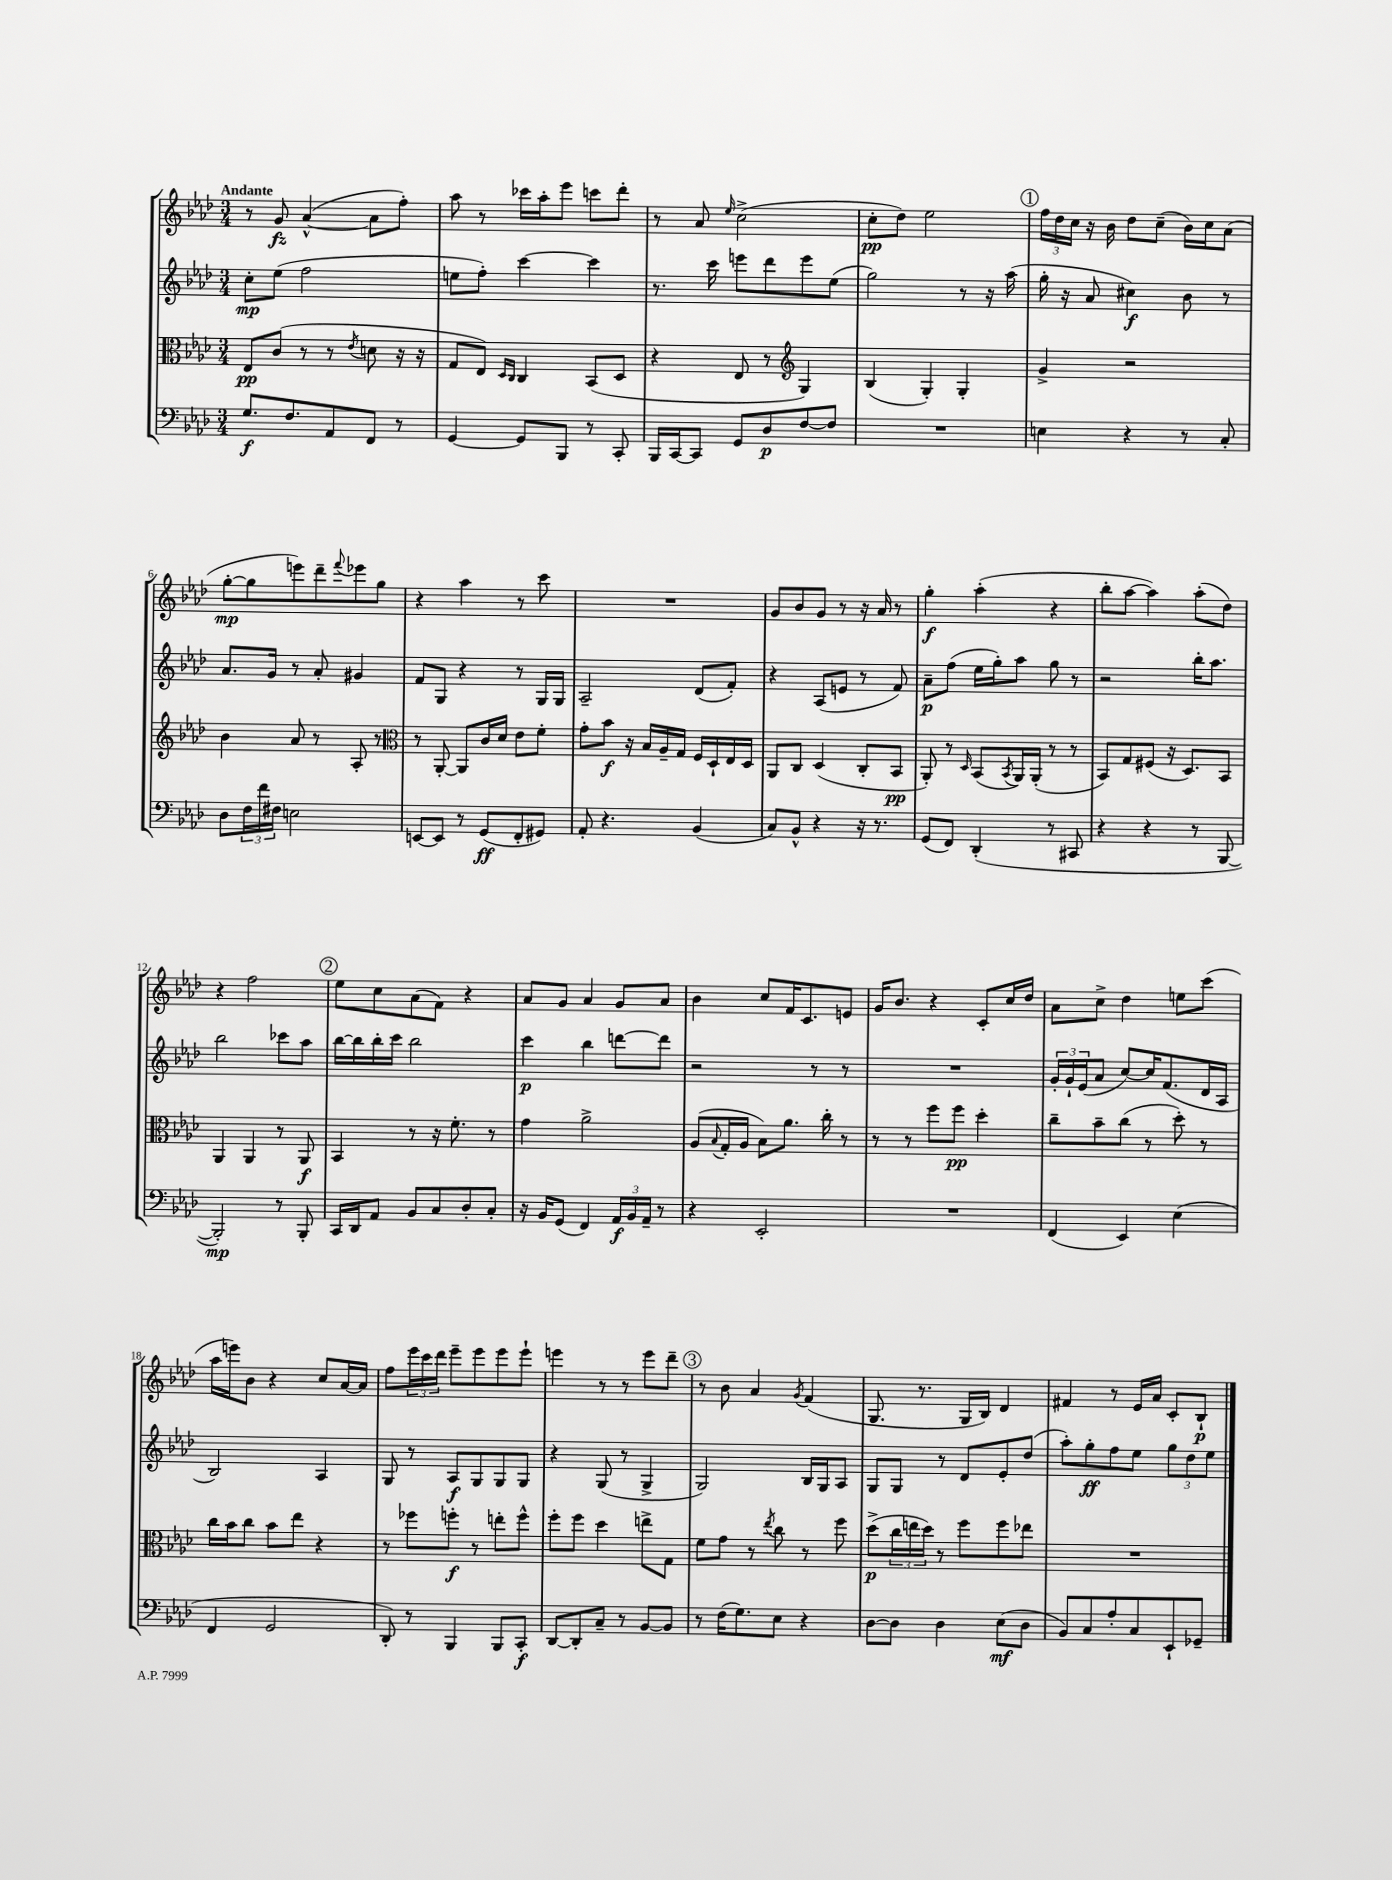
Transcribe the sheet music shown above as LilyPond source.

<<
\new StaffGroup <<
\new Staff = "s0" {
    \clef treble \key aes \major \numericTimeSignature \time 3/4 \tempo "Andante"
    r8 g'8\fz aes'4~-^( aes'8 f''8-.) |
    aes''8 r8 ces'''16 aes''16-. ees'''8 c'''8 des'''8-. |
    r8 aes'8 \grace { ees''16 } c''2->( |
    c''8-.\pp des''8) ees''2 |
    \mark \markup { \circle "1" } \tuplet 3/2 { f''16 des''16 c''16 } r16 bes'16 des''8 c''8--( bes'16) c''16 aes'8( |
    g''8~-.\mp g''8 e'''8) des'''8-- \appoggiatura { f'''8 } ees'''8 g''8 |
    r4 aes''4 r8 c'''8 |
    R2. |
    g'8 bes'8 g'8 r8 r16 aes'16 r8 |
    g''4-.\f aes''4-.( r4 |
    bes''8-. aes''8~ aes''4) aes''8-.( des''8) |
    r4 f''2 |
    \mark \markup { \circle "2" } ees''8 c''8 aes'8( f'8) r4 |
    aes'8 g'8 aes'4 g'8 aes'8 |
    bes'4 c''8 f'16 c'8. e'8 |
    g'16 bes'8. r4 c'8-. c''16 des''16 |
    aes'8 c''8-> des''4 e''8 c'''8( |
    aes''16 e'''16) bes'8 r4 c''8 aes'16~ aes'16 |
    f''8 \tuplet 3/2 { ees'''16 c'''16 des'''16 } ees'''8-- ees'''8 ees'''8 ees'''8-! |
    e'''4 r8 r8 e'''8 des'''8-- |
    \mark \markup { \circle "3" } r8 bes'8 aes'4 \acciaccatura { g'8 } f'4( |
    g8. r8. g16 bes16) des'4 |
    fis'4 r8 ees'16 aes'16 c'8-. bes8-!\p \bar "|." |
}
\new Staff = "s1" {
    \clef treble \key aes \major \numericTimeSignature \time 3/4
    c''8-.\mp ees''8( f''2 |
    e''8 f''8-.) c'''4~ c'''4 |
    r8. c'''16 e'''8 des'''8 e'''8 ees''8( |
    g''2) r8 r16 aes''16( |
    \mark \markup { \circle "1" } g''16-. r16 aes'8 cis''4\f) bes'8 r8 |
    aes'8. g'16 r8 aes'8-. gis'4 |
    f'8 g8 r4 r8 g16 g16 |
    aes2-- des'8( f'8-.) |
    r4 aes8( e'8 r8 f'8) |
    aes'8--\p f''8( ees''16 g''16-.) aes''8 g''8 r8 |
    r2 bes''16-. aes''8. |
    bes''2 ces'''8 aes''8 |
    \mark \markup { \circle "2" } bes''16~ bes''16 bes''16-. c'''16 bes''2 |
    c'''4\p bes''4 d'''8~ d'''8 |
    r2 r8 r8 |
    R2. |
    \tuplet 3/2 { g'16-. g'16-! ees'16( } aes'8 c''8~) c''16 f'8.( des'16 aes16 |
    bes2) aes4 |
    g8 r8 aes8\f g8 g8 g8 |
    r4 g8( r8 g4-> |
    \mark \markup { \circle "3" } g2) bes16 g16 aes8 |
    g8 g8 r8 des'8 ees'8-. des''8( |
    aes''8-.) g''8-.\ff f''8 ees''8 \tuplet 3/2 { g''8 des''8 ees''8 } \bar "|." |
}
\new Staff = "s2" {
    \clef alto \key aes \major \numericTimeSignature \time 3/4
    ees8\pp c'8( r8 r8 \acciaccatura { ees'8 } d'8 r16 r16 |
    g8 ees8) \grace { des16 c16 } c4 bes,8( des8 |
    r4 ees8 r8 \clef treble g4) |
    bes4( g4-.) g4-. |
    \mark \markup { \circle "1" } g'4-> r2 |
    bes'4 aes'8 r8 aes8-. r8 |
    \clef alto r8 aes,8~-. aes,8 c'16 des'16 ees'8 f'8-. |
    g'8-. bes'8\f r16 bes16 aes16-- g16 f16 des16-! ees16 des16 |
    aes,8 c8 des4( c8-. bes,8\pp |
    aes,8-.) r8 \grace { des16 } bes,8( \acciaccatura { bes,8 } aes,16) aes,16-.( r8 r8 |
    bes,8) g8 fis8( r16 des8.) bes,8 |
    aes,4 aes,4 r8 aes,8\f |
    \mark \markup { \circle "2" } bes,4 r8 r16 f'8.-. r8 |
    g'4 aes'2-> |
    aes8( \appoggiatura { bes8 } g16-. aes16 bes8) aes'8. c''16-. r8 |
    r8 r8 f''8 f''8\pp des''4-. |
    c''8-- bes'8-- c''8( r8 des''8-.) r8 |
    c''16 bes'16 c''8 bes'8 ees''8 r4 |
    r8 fes''8 f''8-.\f r8 e''8-. f''8-^ |
    f''8-. f''8 des''4 e''8-> g8 |
    \mark \markup { \circle "3" } f'8 g'8 r8 \acciaccatura { ees''8 } c''8 r8 f''8 |
    des''8->\p( \tuplet 3/2 { c''16 e''16 des''16) } r8 f''8 f''8 ees''8 |
    R2. \bar "|." |
}
\new Staff = "s3" {
    \clef bass \key aes \major \numericTimeSignature \time 3/4
    g8.\f f8. aes,8 f,8 r8 |
    g,4~ g,8 bes,,8 r8 c,8-. |
    bes,,16 c,16~ c,8 g,8 des8\p f8~ f8 |
    R2. |
    \mark \markup { \circle "1" } e4 r4 r8 c8-. |
    des8 \tuplet 3/2 { f16 f'16 fis16 } e2 |
    e,8~ e,8 r8 g,8\ff( f,8-. gis,8) |
    aes,8-. r4. bes,4( |
    c8) bes,8-^ r4 r16 r8. |
    g,8( f,8) des,4-.( r8 cis,8 |
    r4 r4 r8 bes,,8~ |
    bes,,2-.\mp) r8 bes,,8-. |
    \mark \markup { \circle "2" } c,16 des,16 aes,8 bes,8 c8 des8-. c8-. |
    r16 bes,16 g,8( f,4) \tuplet 3/2 { aes,16\f bes,16 aes,16-- } r8 |
    r4 ees,2-. |
    R2. |
    f,4( ees,4) ees4( |
    f,4 g,2 |
    des,8-.) r8 bes,,4 bes,,8 c,8-.\f |
    des,8~ des,8-. c8-- r8 bes,8~ bes,8 |
    \mark \markup { \circle "3" } r8 f16( g8.) ees8 r4 |
    des8~ des8 des4 ees8\mf( des8 |
    bes,8) c8 aes8-. c8 ees,8-! ges,8-- \bar "|." |
}
>>
>>
